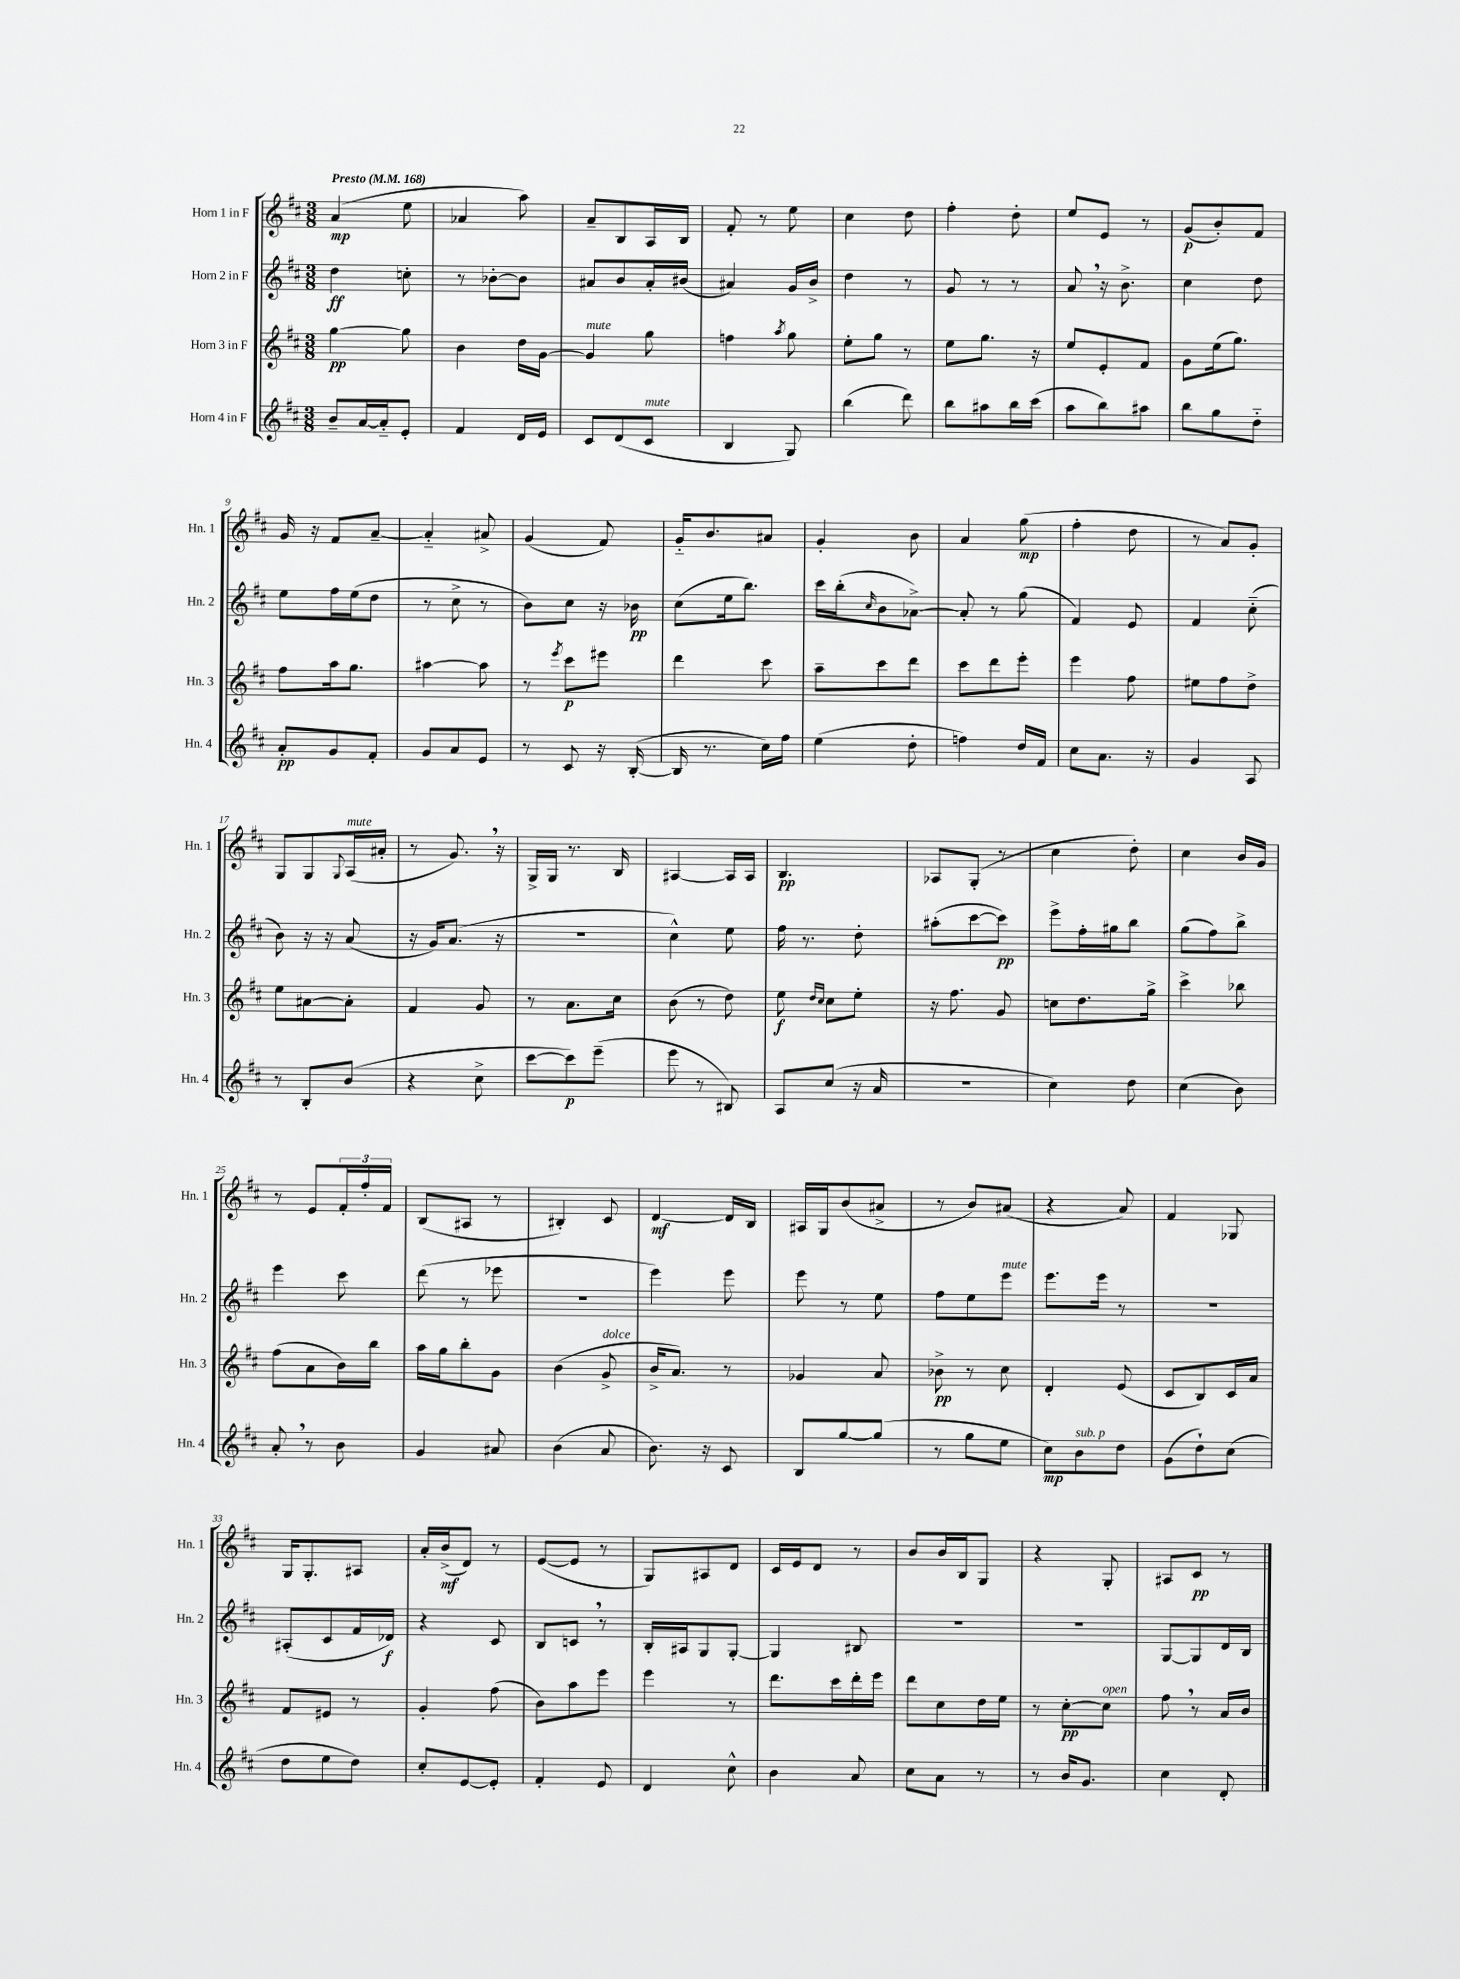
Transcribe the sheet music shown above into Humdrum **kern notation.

**kern	**dynam	**kern	**dynam	**kern	**dynam	**kern	**dynam
*part4	*part4	*part3	*part3	*part2	*part2	*part1	*part1
*staff4	*staff4	*staff3	*staff3	*staff2	*staff2	*staff1	*staff1
*I"Horn 4 in F	*	*I"Horn 3 in F	*	*I"Horn 2 in F	*	*I"Horn 1 in F	*
*I'Hn. 4	*	*I'Hn. 3	*	*I'Hn. 2	*	*I'Hn. 1	*
*clefG2	*	*clefG2	*	*clefG2	*	*clefG2	*
*k[f#c#]	*	*k[f#c#]	*	*k[f#c#]	*	*k[f#c#]	*
*M3/8	*	*M3/8	*	*M3/8	*	*M3/8	*
*MM168	*	*MM168	*	*MM168	*	*MM168	*
=1	=1	=1	=1	=1	=1	=1	=1
!	!	!	!	!	!	!LO:TX:a:B:t=Presto	!
8b~/L	.	[4gg\	pp	4dd\	ff	(4a/	mp
[16a/L	.	.	.	.	.	.	.
16a/J]	.	.	.	.	.	.	.
8e'/J	.	8gg\]	.	8ccn'\	.	8ee\	.
=2	=2	=2	=2	=2	=2	=2	=2
4f#/	.	4b\	.	8r	.	4a-X/	.
.	.	.	.	[8b-X'\L	.	.	.
16d/LL	.	16dd\LL	.	8b-\J]	.	8aa\)	.
16e/JJ	.	[16g\JJ	.	.	.	.	.
=3	=3	=3	=3	=3	=3	=3	=3
!	!	!LO:TX:a:i:t=mute	!	!	!	!	!
8c#/L	.	4g/]	.	8a#X/L	.	8a~/L	.
(8d/	.	.	.	8b/	.	8B/	.
!LO:TX:a:i:t=mute	!	!	!	!	!	!	!
8c#/J	.	8gg\	.	16a#'/L	.	16A/L	.
.	.	.	.	(16b#X/JJ	.	16B/JJ	.
=4	=4	=4	=4	=4	=4	=4	=4
4B/	.	4ffn\	.	4a#X/)	.	8f#'/	.
.	.	.	.	.	.	8r	.
.	.	8qaa/	.	.	.	.	.
8G/)	.	8gg\	.	16g/LL	.	8ee\	.
.	.	.	.	16b^/JJ	.	.	.
=5	=5	=5	=5	=5	=5	=5	=5
(4bb\	.	8ee'\L	.	4dd\	.	4cc#\	.
.	.	8gg\J	.	.	.	.	.
8ddd\)	.	8r	.	8r	.	8dd\	.
=6	=6	=6	=6	=6	=6	=6	=6
8bb\L	.	8ee\L	.	8g/	.	4ff#'\	.
8aa#X\	.	8.gg\J	.	8r	.	.	.
16bb\L	.	.	.	8r	.	8dd'\	.
(16ccc#\JJ	.	16r	.	.	.	.	.
=7	=7	=7	=7	=7	=7	=7	=7
8aa\L	.	8ee/L	.	8a,/	.	8ee/L	.
8bb\)	.	8e'/	.	16r	.	8e/J	.
.	.	.	.	8.b^\	.	.	.
8aa#X\J	.	8f#/J	.	.	.	8r	.
=8	=8	=8	=8	=8	=8	=8	=8
8bb\L	.	8g\L	.	4cc#\	.	(8g/L	p
8gg\	.	(16ee\k	.	.	.	8b'/)	.
.	.	8.gg\J)	.	.	.	.	.
8dd\J	.	.	.	8dd\	.	8f#/J	.
!!LO:LB:g=z
=9	=9	=9	=9	=9	=9	=9	=9
8a'/L	pp	8ff#\L	.	8ee\L	.	16g/	.
.	.	.	.	.	.	16r	.
8g/	.	16aa\k	.	16ff#\L	.	8f#/L	.
.	.	8.gg\J	.	(16ee\J	.	.	.
8f#'/J	.	.	.	8dd\J	.	[8a~/J	.
=10	=10	=10	=10	=10	=10	=10	=10
8g/L	.	[4aa#X\	.	8r	.	4a/]	.
8a/	.	.	.	8cc#^\	.	.	.
8e/J	.	8aa#\]	.	8r	.	8a#X^/	.
=11	=11	=11	=11	=11	=11	=11	=11
8r	.	8r	.	8b\L)	.	(4g/	.
.	.	8qeee/	.	.	.	.	.
8c#/	.	8ccc#\L	p	8cc#\J	.	.	.
16r	.	8eee#X\J	.	16r	.	8f#/)	.
([16B'/	.	.	.	16b-X\	pp	.	.
=12	=12	=12	=12	=12	=12	=12	=12
16B/]	.	4ddd\	.	(8cc#\L	.	16g/KL	.
8.r	.	.	.	.	.	8.b/	.
.	.	.	.	16ee\k	.	.	.
.	.	.	.	8.bb\J)	.	.	.
16cc#\LL)	.	8ccc#\	.	.	.	8a#X/J	.
16ff#\JJ	.	.	.	.	.	.	.
=13	=13	=13	=13	=13	=13	=13	=13
(4ee\	.	8aa~\L	.	16ccc#\LL	.	4g'/	.
.	.	.	.	(16bb'\J	.	.	.
.	.	.	.	16qqcc#/	.	.	.
.	.	8ccc#\	.	8b\	.	.	.
8dd'\	.	8ddd\J	.	[8a-X^\J)	.	8b\	.
=14	=14	=14	=14	=14	=14	=14	=14
4ffn\)	.	8ccc#\L	.	8a-'/]	.	4a/	.
.	.	8ddd\	.	8r	.	.	.
16dd/LL	.	8eee'\J	.	(8gg\	.	(8gg\	mp
16f#/JJ	.	.	.	.	.	.	.
=15	=15	=15	=15	=15	=15	=15	=15
8cc#\L	.	4eee\	.	4f#/)	.	4ff#'\	.
8.a\J	.	.	.	.	.	.	.
.	.	8ff#\	.	8e/	.	8dd\	.
16r	.	.	.	.	.	.	.
=16	=16	=16	=16	=16	=16	=16	=16
4g/	.	8ee#X\L	.	4f#/	.	8r	.
.	.	8ff#\	.	.	.	8a/L)	.
8A/	.	8dd^\J	.	(8cc#\	.	8g'/J	.
!!LO:LB:g=z
=17	=17	=17	=17	=17	=17	=17	=17
8r	.	8ee\L	.	8b\)	.	8G/L	.
8B'/L	.	[8a#X\	.	16r	.	8G/	.
.	.	.	.	16r	.	.	.
.	.	.	.	.	.	8qqG/	.
!	!	!	!	!	!	!LO:TX:a:i:t=mute	!
(8b/J	.	8a#'\J]	.	(8a/	.	(16A/L	.
.	.	.	.	.	.	16a#X'/JJ	.
=18	=18	=18	=18	=18	=18	=18	=18
4r	.	4f#/	.	16r	.	8r	.
.	.	.	.	16g/KL)	.	.	.
.	.	.	.	(8.a/J	.	8.g,/)	.
8cc#^\	.	8g/	.	.	.	.	.
.	.	.	.	16r	.	16r	.
=19	=19	=19	=19	=19	=19	=19	=19
[8ccc#\L	.	8r	.	4.r	.	16G^/LL	.
.	.	.	.	.	.	16G/JJ	.
8ccc#\])	p	8.a\L	.	.	.	8.r	.
(8eee~\J	.	.	.	.	.	.	.
.	.	16cc#\Jk	.	.	.	16B/	.
=20	=20	=20	=20	=20	=20	=20	=20
8eee\	.	(8b\	.	4cc#^^\)	.	[4A#X/	.
8r	.	8r	.	.	.	.	.
8B#X/)	.	8dd\)	.	8ee\	.	16A#/LL]	.
.	.	.	.	.	.	16A#/JJ	.
=21	=21	=21	=21	=21	=21	=21	=21
8A/L	.	8ee\	f	16ff#\	.	4.B/	pp
.	.	.	.	8.r	.	.	.
.	.	16qqdd/LL	.	.	.	.	.
.	.	16qqcc#/JJ	.	.	.	.	.
(8cc#/J	.	8cc#\L	.	.	.	.	.
16r	.	8ee'\J	.	8dd'\	.	.	.
16a/	.	.	.	.	.	.	.
=22	=22	=22	=22	=22	=22	=22	=22
4.r	.	16r	.	(8aa#X'\L	.	8A-X/L	.
.	.	8.ff#\	.	.	.	.	.
.	.	.	.	[8ccc#\	.	(8G'/J	.
.	.	8g/	.	8ccc#\J])	pp	8r	.
=23	=23	=23	=23	=23	=23	=23	=23
4cc#\)	.	8ccn\L	.	8eee^\L	.	4cc#\	.
.	.	8.dd\	.	16ff#'\L	.	.	.
.	.	.	.	16gg#X\J	.	.	.
8dd\	.	.	.	8bb\J	.	8dd'\)	.
.	.	16gg^\Jk	.	.	.	.	.
=24	=24	=24	=24	=24	=24	=24	=24
(4cc#\	.	4ccc#^\	.	(8gg\L	.	4cc#\	.
.	.	.	.	8ff#\)	.	.	.
8b\)	.	8bb-X\	.	8bb^\J	.	16b/LL	.
.	.	.	.	.	.	16g/JJ	.
!!LO:LB:g=z
=25	=25	=25	=25	=25	=25	=25	=25
8a',/	.	(8ff#\L	.	4eee\	.	8r	.
8r	.	8a\	.	.	.	8e/L	.
8b\	.	16b\L)	.	8ccc#\	.	24f#'/L	.
.	.	.	.	.	.	24ff#'/	.
.	.	16bb\JJ	.	.	.	.	.
.	.	.	.	.	.	24f#/JJ	.
=26	=26	=26	=26	=26	=26	=26	=26
4g/	.	16aa\LL	.	(8ddd\	.	(8B/L	.
.	.	16gg\J	.	.	.	.	.
.	.	8bb'\	.	8r	.	8A#X/J	.
8a#X/	.	8g\J	.	8eee-X\	.	8r	.
=27	=27	=27	=27	=27	=27	=27	=27
(4b\	.	(4b\	.	4.r	.	4B#X'/)	.
!	!	!LO:TX:a:i:t=dolce	!	!	!	!	!
8a/	.	8g^/	.	.	.	8c#/	.
=28	=28	=28	=28	=28	=28	=28	=28
8.b\)	.	16b^/KL	.	4eee\)	.	[4d/	mf
.	.	8.a/J)	.	.	.	.	.
16r	.	.	.	.	.	.	.
8c#/	.	8r	.	8eee\	.	16d/LL]	.
.	.	.	.	.	.	16B/JJ	.
=29	=29	=29	=29	=29	=29	=29	=29
8B/L	.	4g-X/	.	8eee\	.	16A#X/LL	.
.	.	.	.	.	.	16G/J	.
[8gg/	.	.	.	8r	.	(8b/	.
(8gg/J]	.	8a/	.	8ee\	.	8a#X^/J	.
=30	=30	=30	=30	=30	=30	=30	=30
8r	.	8b-X^\	pp	8ff#\L	.	8r	.
8gg\L	.	8r	.	8ee\	.	8b/L)	.
!	!	!	!	!LO:TX:a:i:t=mute	!	!	!
8ee\J	.	8cc#\	.	8eee\J	.	(8a#X/J	.
=31	=31	=31	=31	=31	=31	=31	=31
8cc#\L)	mp	4d'/	.	8.eee\L	.	4r	.
!LO:TX:a:i:t=sub. p	!	!	!	!	!	!	!
8b\	.	.	.	.	.	.	.
.	.	.	.	16eee\Jk	.	.	.
8dd\J	.	(8e/	.	8r	.	8a/)	.
=32	=32	=32	=32	=32	=32	=32	=32
(8g\L	.	8c#/L	.	4.r	.	4f#/	.
8dd`\)	.	8B/)	.	.	.	.	.
(8cc#\J	.	16c#/L	.	.	.	8G-X/	.
.	.	16a/JJ	.	.	.	.	.
!!LO:LB:g=z
=33	=33	=33	=33	=33	=33	=33	=33
8dd\L	.	8f#/L	.	(8A#X'/L	.	16G/KL	.
.	.	.	.	.	.	8.G'/	.
8ee\	.	8e#X/J	.	8c#/	.	.	.
8dd\J)	.	8r	.	16f#/L	.	8A#X/J	.
.	.	.	.	16d-X/JJ)	f	.	.
=34	=34	=34	=34	=34	=34	=34	=34
8cc#'/L	.	4g'/	.	4r	.	16a'/LL	.
.	.	.	.	.	.	(16b^/J	mf
[8e/	.	.	.	.	.	8d/J)	.
8e'/J]	.	(8ff#\	.	8c#/	.	8r	.
=35	=35	=35	=35	=35	=35	=35	=35
4f#'/	.	8b\L)	.	8B/L	.	([8e/L	.
.	.	8aa\	.	8cn,/J	.	8e/J]	.
8e/	.	8eee\J	.	8r	.	8r	.
=36	=36	=36	=36	=36	=36	=36	=36
4d/	.	4eee\	.	16B'/LL	.	8G/L)	.
.	.	.	.	16A#X/J	.	.	.
.	.	.	.	8G/	.	8A#X/	.
8cc#^^\	.	8r	.	[8G'/J	.	8d/J	.
=37	=37	=37	=37	=37	=37	=37	=37
4b\	.	8.ddd\L	.	4G/]	.	16c#/LL	.
.	.	.	.	.	.	16e/J	.
.	.	.	.	.	.	8d/J	.
.	.	16ccc#\L	.	.	.	.	.
8a/	.	16ddd'\	.	8B#X/	.	8r	.
.	.	16eee\JJ	.	.	.	.	.
=38	=38	=38	=38	=38	=38	=38	=38
8cc#\L	.	8ddd\L	.	4.r	.	8b/L	.
8a\J	.	8cc#\	.	.	.	16b/L	.
.	.	.	.	.	.	16B/J	.
8r	.	16dd\L	.	.	.	8G/J	.
.	.	16ee\JJ	.	.	.	.	.
=39	=39	=39	=39	=39	=39	=39	=39
8r	.	8r	.	4.r	.	4r	.
16b/KL	.	[8cc#'\L	pp	.	.	.	.
8.g/J	.	.	.	.	.	.	.
!	!	!LO:TX:a:i:t=open	!	!	!	!	!
.	.	8cc#\J]	.	.	.	8G'/	.
=40	=40	=40	=40	=40	=40	=40	=40
4cc#\	.	8ff#,\	.	[8G/L	.	8A#X/L	.
.	.	8r	.	8G/]	.	8c#/J	pp
8d'/	.	16a/LL	.	16d/L	.	8r	.
.	.	16b/JJ	.	16B/JJ	.	.	.
==	==	==	==	==	==	==	==
*-	*-	*-	*-	*-	*-	*-	*-
